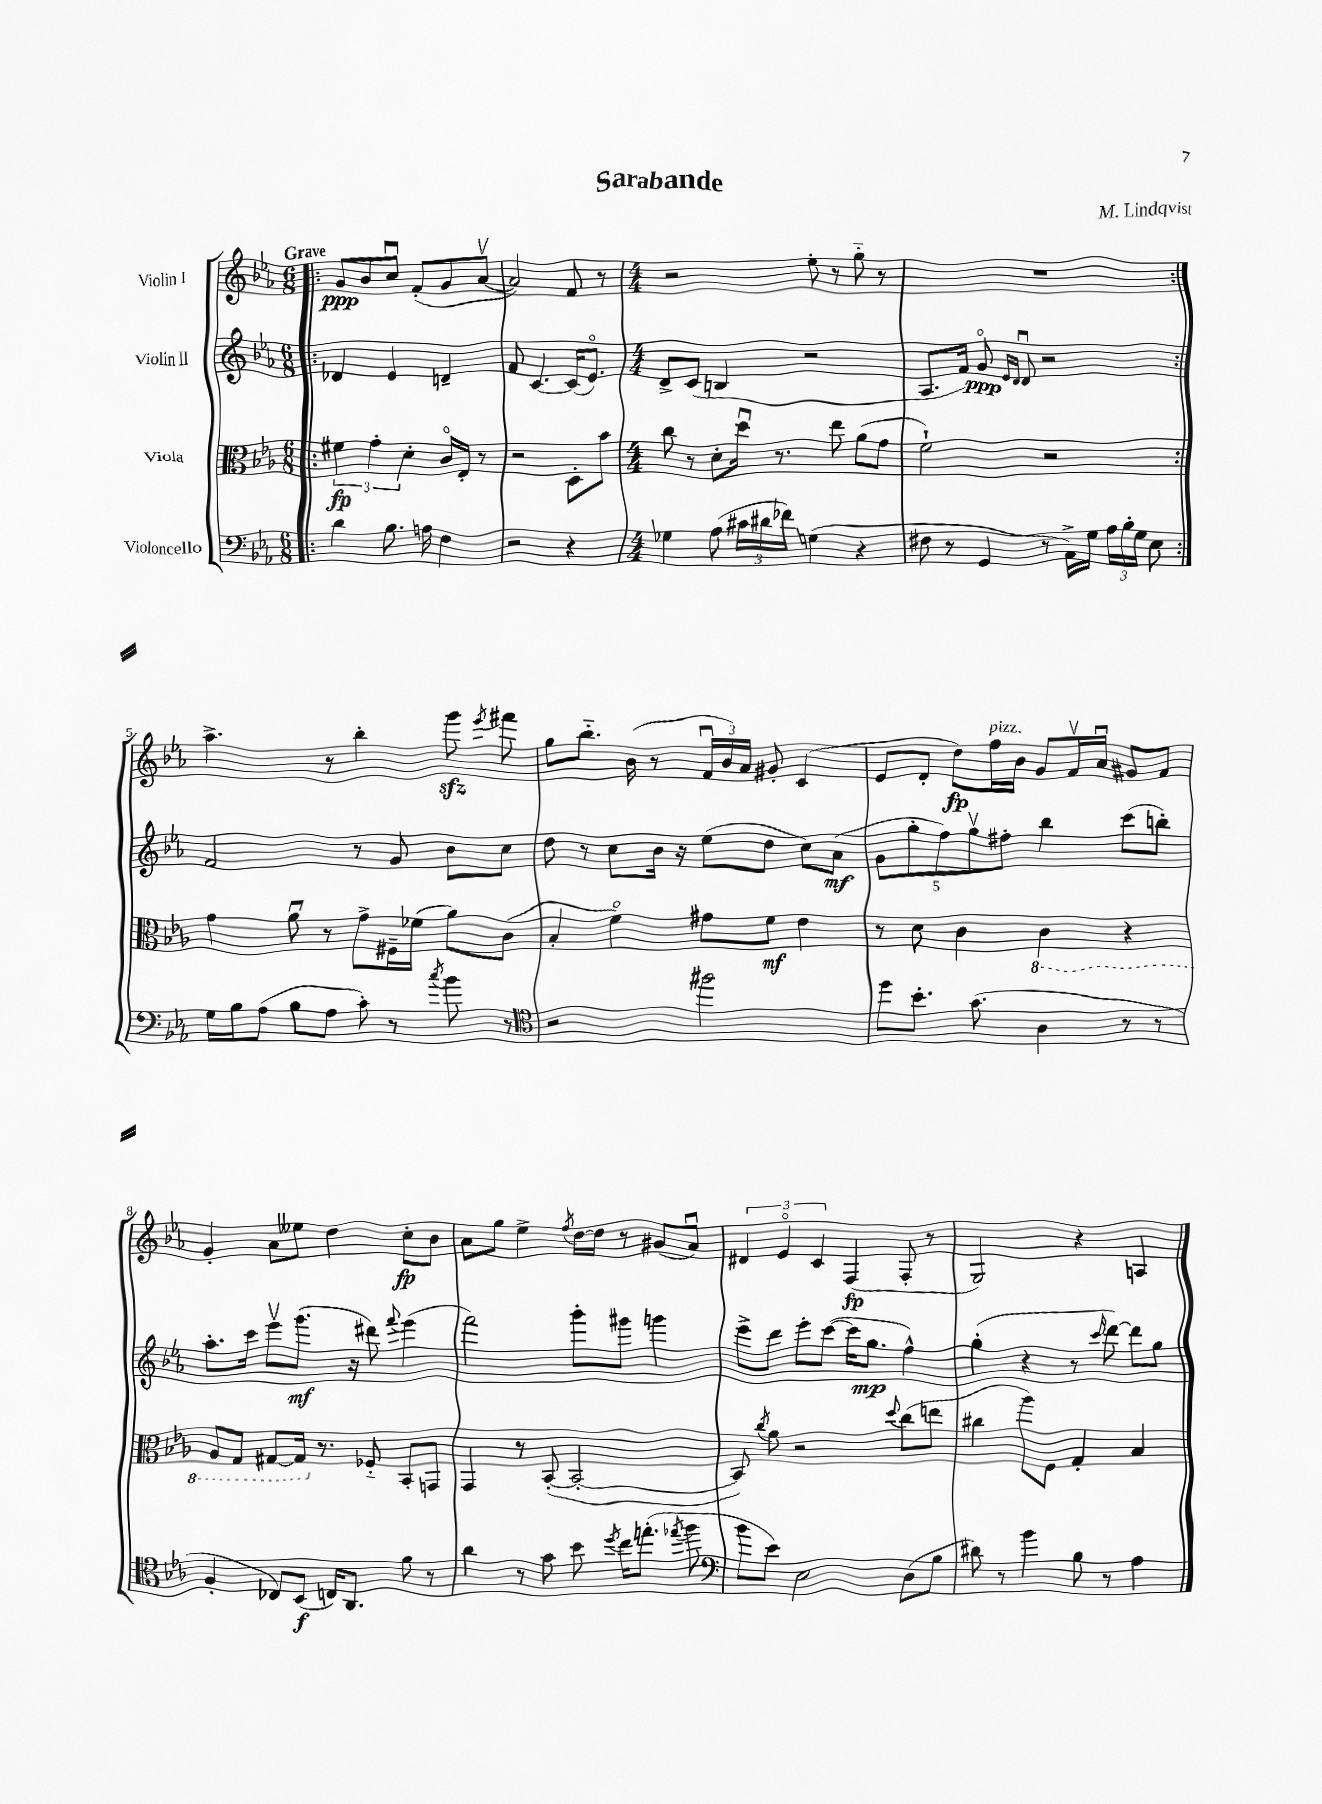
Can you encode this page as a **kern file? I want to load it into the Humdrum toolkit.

**kern	**kern	**kern	**kern
*staff4	*staff3	*staff2	*staff1
*clefF4	*clefC3	*clefG2	*clefG2
*k[b-e-a-]	*k[b-e-a-]	*k[b-e-a-]	*k[b-e-a-]
*M6/8	*M6/8	*M6/8	*M6/8
=!|:	=!|:	=!|:	=!|:
4d\	6f#\	4d-/	8g/L
.	.	.	8b-/
.	6g'\	.	.
8.B-\	.	4e-/	8ccu/J
.	6d'\	.	.
.	.	.	(8f'/L
16A\	.	.	.
4F\	16co/LL	4d~/	8g/
.	16E-'/JJ	.	.
.	8r	.	[8a-v/J
=	=	=	=
2r	2r	8f/	2a-/])
.	.	[4.c/	.
4r	8D'\L	(16c/]LK	8f/
.	.	8.e-o/J)	.
.	8b-\J	.	8r
=	=	=	=
*M4/4	*M4/4	*M4/4	*M4/4
4G-\	8cc\	8d^/L	2r
.	8r	(8c/J	.
(8A-\	8d'\L	4B/	.
24c#\LL	16ddu\Jk	.	.
24d#\	.	.	.
.	8.r	.	.
24f-\JJ)	.	.	.
(4G\	.	2r	8ee-'\
.	8ee-\	.	8r
4r	(8a-\L	.	8gg'~\
.	8g\J	.	8r
=	=	=	=
8F#\	2f`\)	8.A-/L	1r
8r	.	.	.
.	.	16f/Jk)	.
4GG/	.	8go/	.
.	.	16qqe-/LL	.
.	.	16qqd/JJ	.
.	.	8du/	.
8r	2r	2r	.
16AA-^\LL)	.	.	.
16G\JJ	.	.	.
24A-\LL	.	.	.
24B-'\	.	.	.
24G\JJ	.	.	.
8E-\	.	.	.
=:|!	=:|!	=:|!	=:|!
16G\LL	4g\	2f/	4.aa-^\
16B-\J	.	.	.
(8A-\J	.	.	.
8B-\L	8a-u\	.	.
8A-\J	8r	.	8r
8c'\)	8g^\L	8r	4bb-'\
8r	16F#~\L	8g/	.
.	(16f-\JJ	.	.
8qcc/	.	.	.
8b-\	8a-\L)	8b-\L	8ggg\
.	.	.	8qeee-/
8r	(8c\J	8cc\J	8fff#\
=	=	=	=
*clefC4	*	*	*
2r	4B-'/	8dd\	8gg\L
.	.	8r	8.bb-'~\J
.	4fo\)	8cc\L	.
.	.	.	(16b-\
.	.	16b-\Jk	8r
.	.	16r	.
2ff#\	8g#\L	(8ee-\L	24fu/LL
.	.	.	24b-/)
.	.	.	24a-/JJ
.	8f\J	8dd\J	8g#'/
.	4e-\	8cc\L)	(4c/
.	.	(8a-\J	.
=	=	=	=
8dd\L	8r	10g\L	8e-/L
.	.	10gg'\	.
8.b-'\J	8d\	.	8d'/J
.	.	10ff\)	.
.	4c\	.	8dd\L)
.	.	10ggv\	.
(8.g\	.	.	.
.	.	.	16ff\L
.	.	10ff#'\J	.
.	.	.	16b-\JJ
4A-\	4C\	4bb-\	8g/L
.	.	.	16fv/L
.	.	.	16a-u/JJ
8r	4r	(8ccc\L	8g#/L
8r	.	8bb'\J)	8f/J
=	=	=	=
4F'/	8AA-/L	8.aa-'\L	4g'/
.	8GG/J	.	.
.	.	16ccc\Jk	.
8C-/L)	[8GG#/L	8eee-v\L	8a-\L
(8BB-/J	16GG#/]Jk	(8.ggg\J	8ee--\J
.	8.r	.	.
16C/LK)	.	.	4dd\
8.AA-/J	.	16r	.
.	8F-'~/	8ddd#\)	.
.	.	8qqfff/	.
8f\	8BB-'/L	(4eee-\	8cc'\L
8r	8GG/J	.	8b-\J
=	=	=	=
4a-\	4GG/	2fff\)	8a-\L
.	.	.	8gg\J
8r	8r	.	4ee-^\
8g\	([8BB-'/	.	.
.	.	.	8qff/
8b-\	2BB-'/_	8ggg'\L	[16dd\LL
.	.	.	16dd\]JJ
8qdd/	.	.	.
16cc\LK	.	8ggg#\J	8r
(8.ee'\J	.	.	.
.	.	4ggg\	(8g#/L
8qee-/	.	.	.
8ff\	.	.	8a-u/J)
=	=	=	=
*clefF4	*	*	*
8b-\L	8BB-/])	8eee-^\L	6d#/
.	8qcc/	.	.
8e-\J)	8a-\	8ddd\J	.
.	.	.	6e-o/
2E-\	2r	8eee-'\L	.
.	.	.	6c/
.	.	([8ccc\J	.
.	.	16ccc\]LK	(4F/
.	.	8.gg\J	.
.	8qqdd/	.	.
(8D\L	(8cc\L	4ff^^\)	8F'/
8B-\J	8ee\J	.	8r
=	=	=	=
8d#\)	4cc#\	(4gg'\	2G/)
8r	.	.	.
4b-\	8aa-\L)	4r	.
.	8F\J	.	.
8B-\	4G'/	8r	4r
.	.	16qqccc/	.
8r	.	[8ddd\)	.
4A-\	4B-/	8ddd\]L	4A/
.	.	8gg\J	.
==	==	==	==
*-	*-	*-	*-
